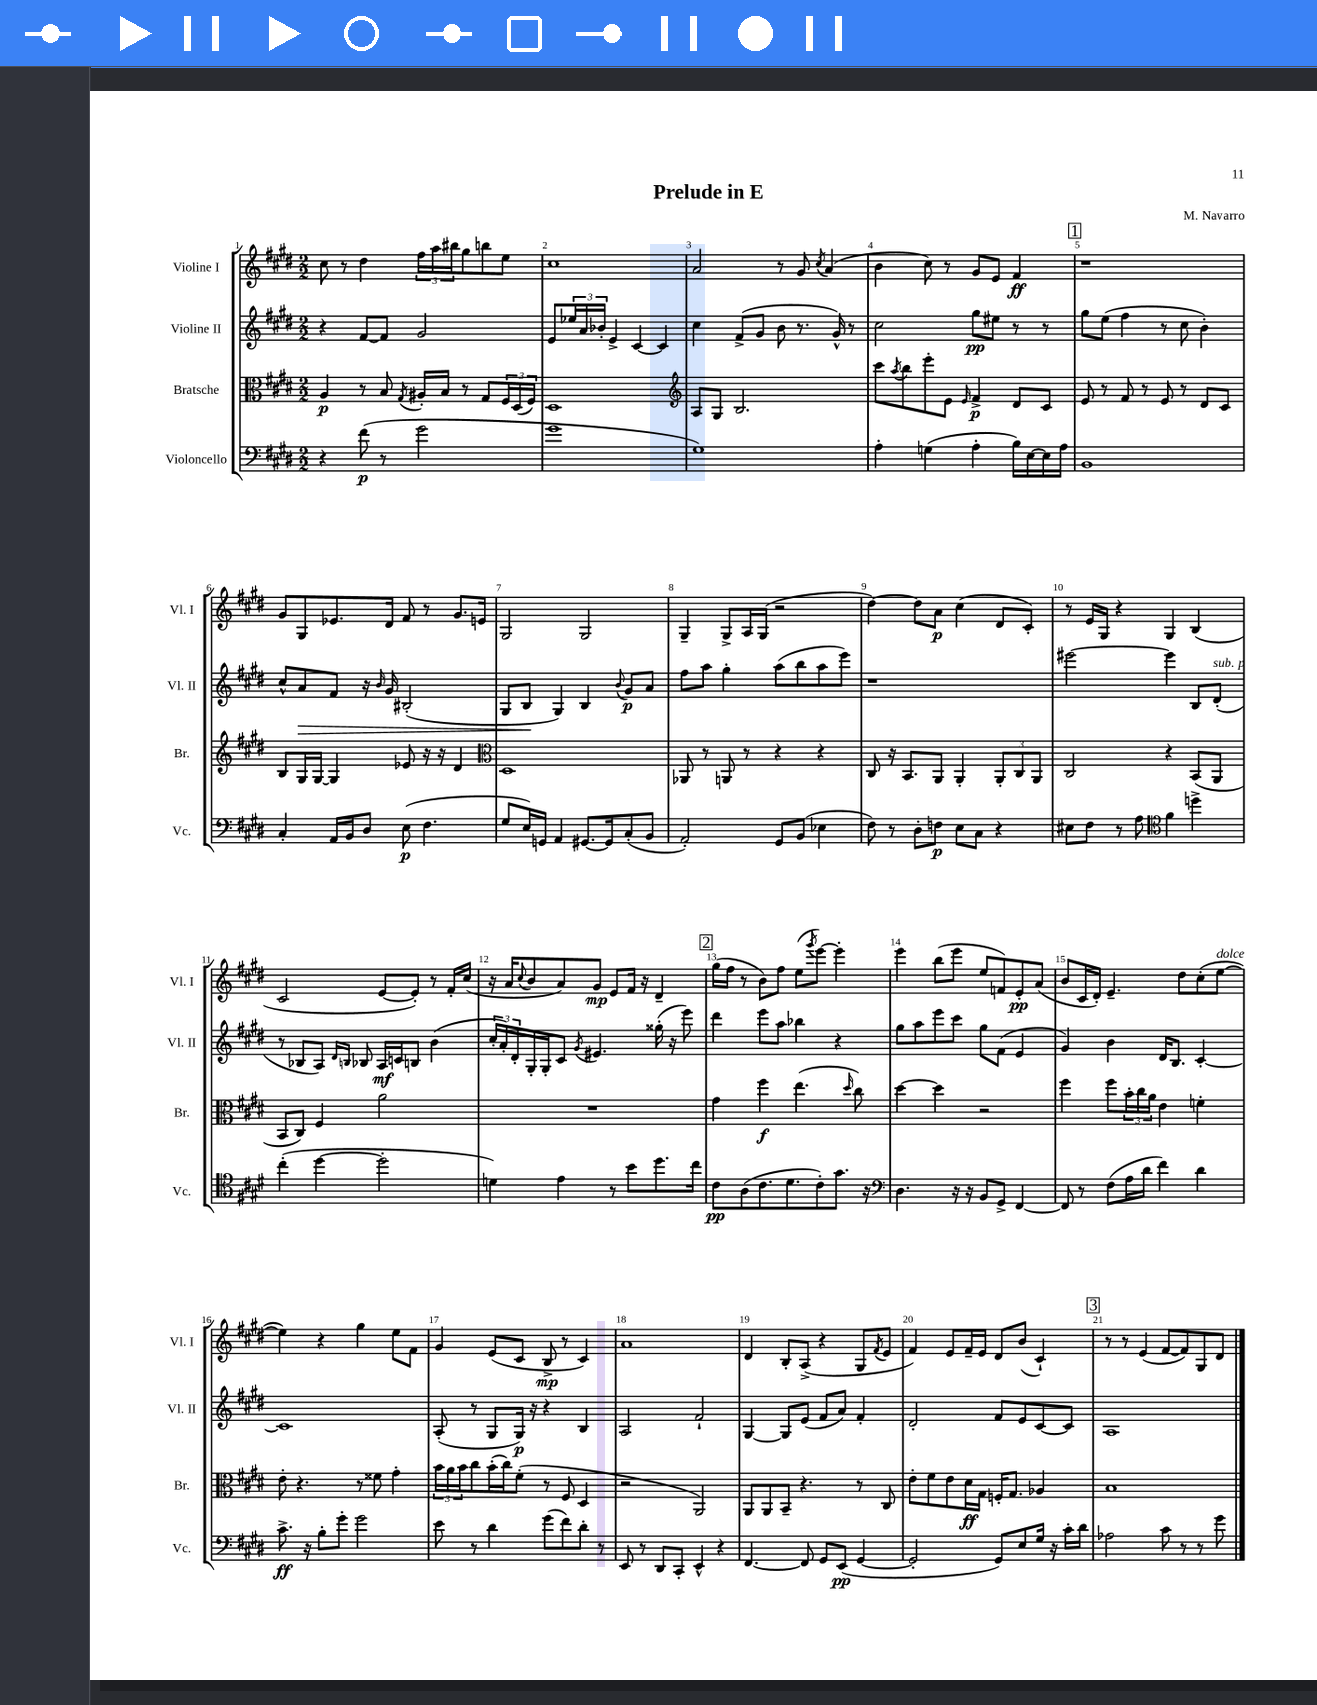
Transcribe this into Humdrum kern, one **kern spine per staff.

**kern	**kern	**kern	**kern
*staff4	*staff3	*staff2	*staff1
*clefF4	*clefC3	*clefG2	*clefG2
*k[f#c#g#d#]	*k[f#c#g#d#]	*k[f#c#g#d#]	*k[f#c#g#d#]
*M2/2	*M2/2	*M2/2	*M2/2
4r	4A	4r	8cc#
.	.	.	8r
(8f#	8r	[8f#	4dd#
8r	8B	8f#]	.
.	8qG#	.	.
2g#	16A#'	2g#	24ff#
.	.	.	24aa
.	16B	.	.
.	.	.	24bb#
.	8r	.	8gg#
.	8G#	.	8bb
.	24F#	.	8ee
.	(24D#	.	.
.	24F#)	.	.
=	=	=	=
1g#	1D#	8e	1cc#
.	.	24ee-	.
.	.	24a	.
.	.	24b-'	.
.	.	4e^	.
.	.	[4c#	.
.	.	4c#]	.
=	=	=	=
*	*clefG2	*	*
1G#)	8A	4cc#	2a
.	8G#	.	.
.	2.B	(8f#^	.
.	.	8g#	.
.	.	8b	8r
.	.	8.r	8g#
.	.	.	8qcc#
.	.	.	(4a
.	.	16g#^^)	.
.	.	8r	.
=	=	=	=
4A'	8ccc#	2cc#	4b
.	8qaa	.	.
.	8bb	.	.
(4G	8eee'	.	8cc#)
.	8e	.	8r
.	16qqe	.	.
4A'	4f#^	8gg#	8g#
.	.	8ee#	8e
16B)	8d#	8r	4f#
[16E	.	.	.
16E]	8c#	8r	.
16A	.	.	.
=	=	=	=
1BB	8e	8gg#	1r
.	8r	(8ee	.
.	8f#	4ff#	.
.	8r	.	.
.	8e	8r	.
.	8r	8cc#	.
.	8d#	4b')	.
.	8c#	.	.
=	=	=	=
4C#'	8B	8cc#^^	8g#
.	16G#	8a	8G#
.	[16G#	.	.
16AA	4G#]	8f#	8.e-
16BB	.	.	.
8D#	.	16r	.
.	.	16qqb	.
.	.	16g#	16d#
(8E	8e-	(2B#'	8f#
4.F#	16r	.	8r
.	16r	.	.
.	4d#	.	8.g#
.	.	.	16e
=	=	=	=
*	*clefC3	*	*
8G#	1D#	8G#	2G#
16E)	.	8B	.
16GG	.	.	.
4AA	.	4G#)	.
[8.GG#	.	4B	2G#
16GG#]	.	.	.
.	.	8qqb	.
(8C#'	.	8g#	.
8BB	.	8a	.
=	=	=	=
2AA')	8AA-	8ff#	4G#~
.	8r	8aa	.
.	8AA	4gg#'	8G#^
.	8r	.	16A
.	.	.	(16G#
8GG#	4r	(8aa	2r
(8BB	.	8bb	.
4E-	4r	8aa	.
.	.	8eee)	.
=	=	=	=
8F#)	8C#	1r	[4dd#)
8r	16r	.	.
.	8.BB	.	.
8D#'	.	.	8dd#]
8F	8AA	.	8a
8E	4AA'	.	(4cc#
8C#	.	.	.
4r	12AA'	.	8d#
.	12C#	.	.
.	.	.	8c#')
.	12AA	.	.
=	=	=	=
8E#	2C#	[2eee#	8r
8F#	.	.	16e
.	.	.	16G#
8r	.	.	4r
8A	.	.	.
*clefC4	*	*	*
4f#	4r	4eee#]	4G#
4dd^	(8BB	8B	(4B
.	8AA	(8d#'	.
=	=	=	=
(4cc#'	8BB	8r	2c#
.	8C#)	8B-	.
[4dd#	4F#	8A)	.
.	.	16qqd#	.
.	.	16qqB	.
.	.	8B-	.
2dd#']	2a	16A	[8e
.	.	16c	.
.	.	8B	8e'])
.	.	(4b	8r
.	.	.	16f#'
.	.	.	(16cc#
=	=	=	=
4d)	1r	24cc#'	16r
.	.	24a')	.
.	.	.	16a
.	.	24d#'	.
.	.	.	8qqcc#
.	.	16G#'	8b
.	.	16G#'	.
4e	.	8c#	8a)
.	.	8qg#	.
.	.	4.e#	8g#
8r	.	.	8e
8b	.	.	16f#
.	.	.	16r
8.dd#	.	(16gg##'	4d#~
.	.	16r	.
.	.	8eee)	.
16cc#	.	.	.
=	=	=	=
8c#	4g#	4ddd#	(16gg#
.	.	.	16ff#
(8A	.	.	8r
8.c#	4ff#	8eee	8b)
.	.	8aa	8ff#
8.d#	.	.	.
.	(4.ee	4bb-	(8ee
.	.	.	8qggg#
8c#')	.	.	[8eee)
8.g#	.	4r	4eee']
.	16qqdd#	.	.
.	8cc#)	.	.
16r	.	.	.
=	=	=	=
*clefF4	*	*	*
4.D#	[4dd#	8gg#	4eee
.	.	8aa	.
.	4dd#]	8eee	(8bb
16r	.	8ccc#	8eee
16r	.	.	.
8BB	2r	8gg#	8ee
8GG#^	.	(8f#	8f)
[4FF#	.	4e	8e'
.	.	.	(8a
=	=	=	=
8FF#]	4ff#	4g#)	8b
8r	.	.	16c#
.	.	.	16d#')
(8F#	8ff#	4b	4.e~
16A	24b'	.	.
.	24cc#	.	.
16d#	.	.	.
.	24a	.	.
4f#)	4e	16d#	.
.	.	8.B	.
.	.	.	8dd#
4d#	4f'	[4c#'	(8cc#'
.	.	.	[8ee
=	=	=	=
8.c#^	8e'	1c#]	4ee])
.	4.r	.	.
16r	.	.	.
8B'	.	.	4r
8g#'	.	.	.
2g#	8r	.	4gg#
.	8f##	.	.
.	4g#'	.	8ee
.	.	.	8f#
=	=	=	=
8e	24b	(8A'	4g#
.	24a	.	.
.	24b	.	.
8r	8cc#	8r	.
4d#	(16b'	8G#	(8e
.	16cc#)	.	.
.	(8f#'	16G#)	8c#
.	.	16r	.
(8g#	8r	4r	8B^
8f#)	8F#	.	8r
8d#'	4D#	4B	4c#)
8r	.	.	.
=	=	=	=
8EE	2r	2A	1a
8r	.	.	.
8DD#	.	.	.
8CC#'	.	.	.
4EE^^	2AA)	2f#`	.
4r	.	.	.
=	=	=	=
[4.FF#	8AA	[4G#	4d#
.	8AA	.	.
.	8BB~	8G#]	8B'
8FF#]	4.r	(8e	(8A^
8GG#	.	8f#	4r
(8EE	.	8a)	.
[4GG#	8r	4f#'	8G#
.	.	.	8qf#
.	8C#	.	8e
=	=	=	=
2GG#']	8e'	2d#'	4f#)
.	8f#	.	.
.	8e	.	8e
.	16d#	.	16f#~
.	16G#	.	16e
8GG#)	16F'	8f#	8d#
.	8.G#	.	.
8E	.	8e	(8b
16G#	4A-	[8c#	4c#`)
16r	.	.	.
16c#'	.	8c#]	.
16d#	.	.	.
=	=	=	=
2A-	1B	1A	8r
.	.	.	8r
.	.	.	(4e
8c#	.	.	[8f#
8r	.	.	8f#])
8r	.	.	8G#
8g#	.	.	8d#
==	==	==	==
*-	*-	*-	*-
